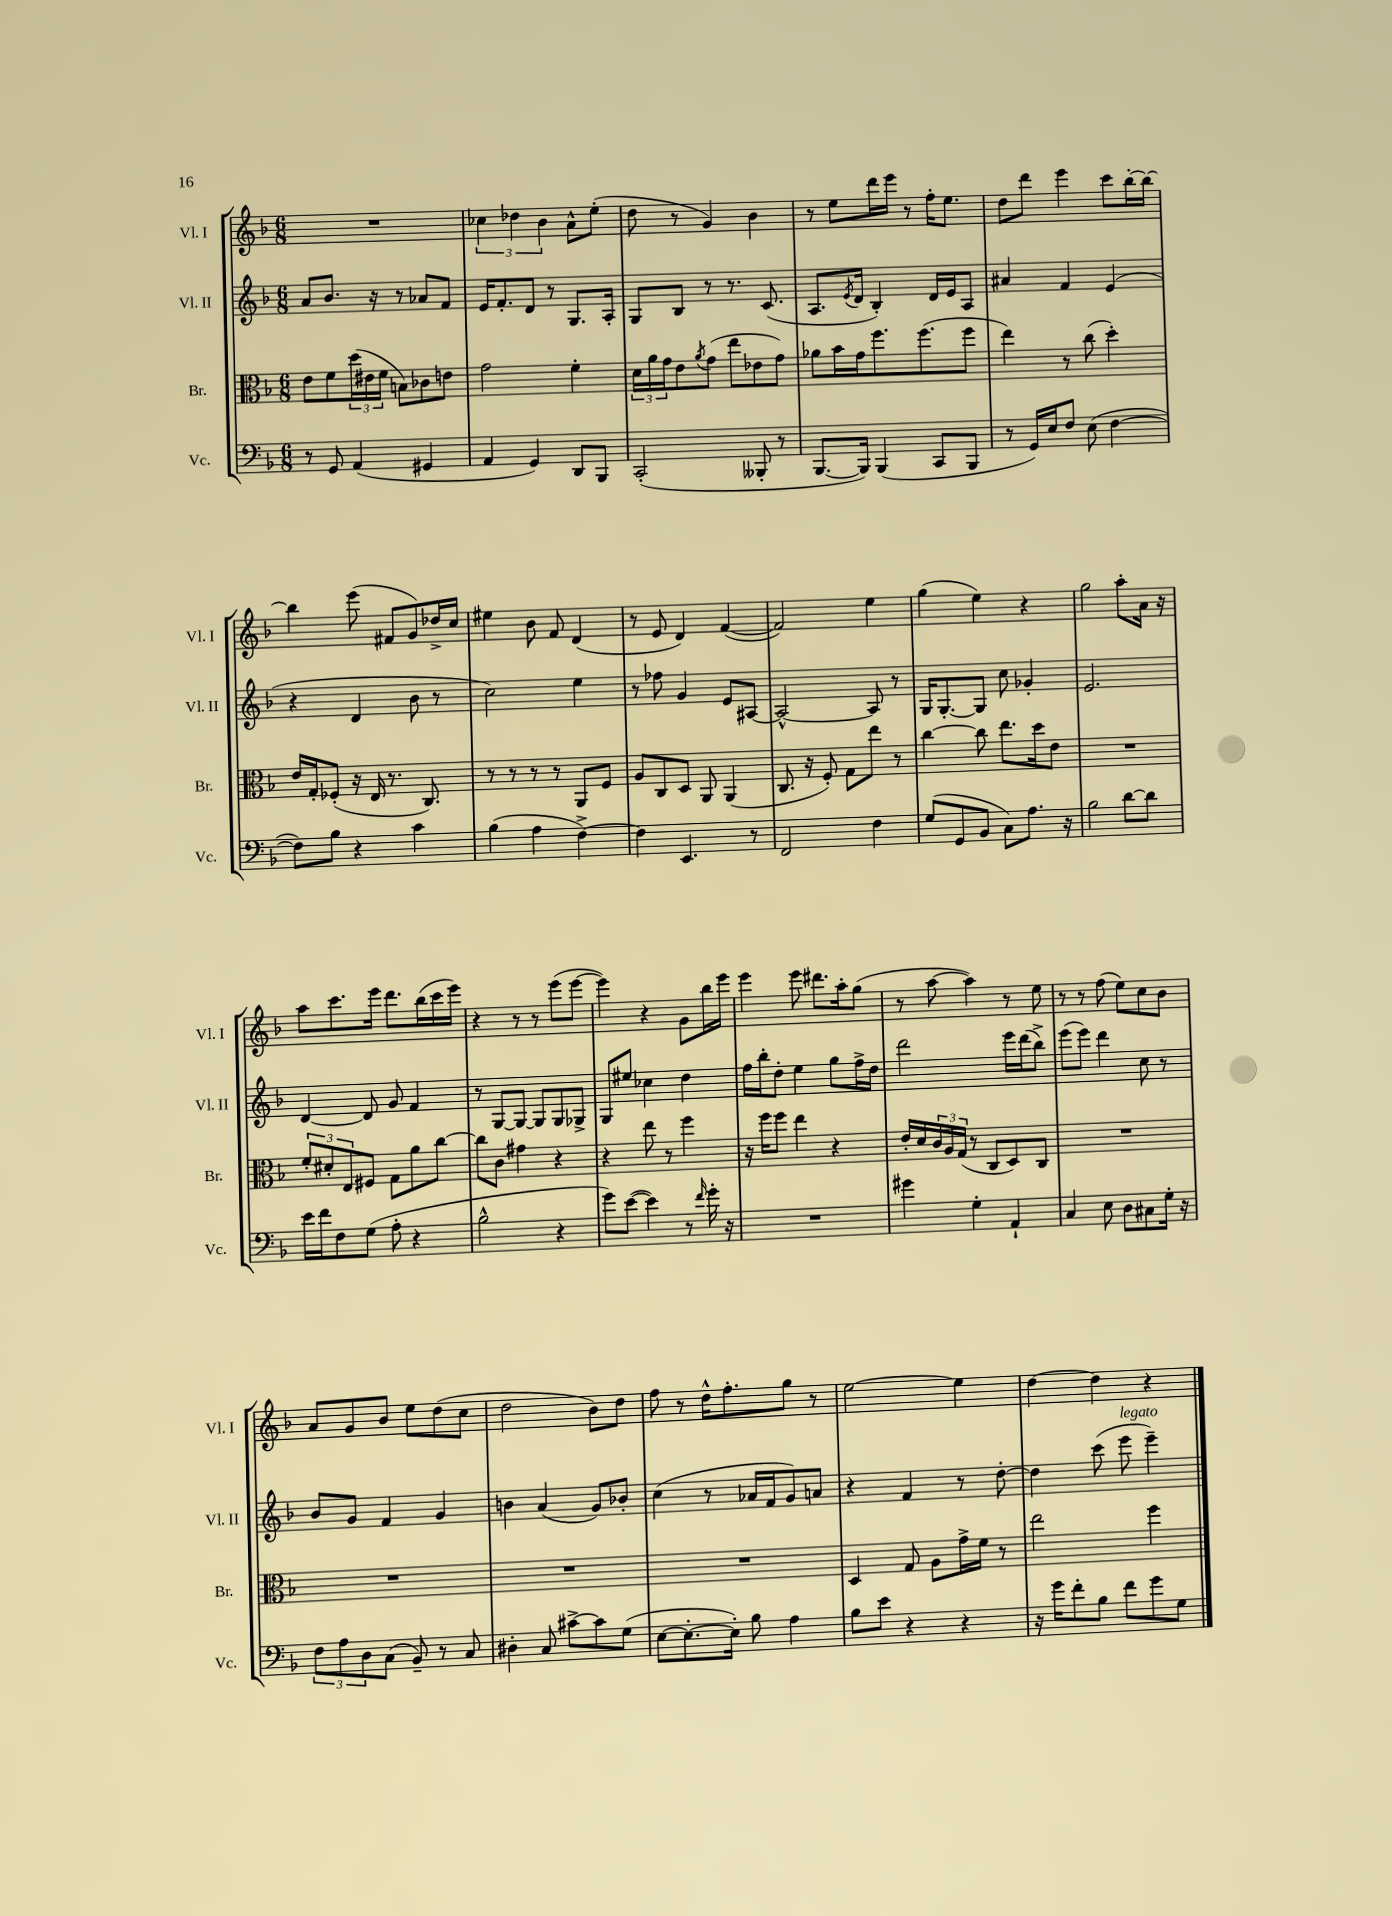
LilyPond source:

<<
\new StaffGroup <<
\new Staff = "s0" \with { instrumentName = "Vl. I" shortInstrumentName = "Vl. I" } {
    \clef treble \key f \major \numericTimeSignature \time 6/8
    R2. |
    \tuplet 3/2 { ces''4 des''4 bes'4 } a'8-^ e''8-.( |
    d''8 r8 g'4) bes'4 |
    r8 e''8 d'''16 e'''16 r8 f''16-. e''8. |
    d''8 d'''8 e'''4 c'''8 bes''16~-. bes''16~ |
    bes''4 e'''8( fis'8 g'8) des''16-> c''16 |
    eis''4 bes'8 f'8 d'4( |
    r8 e'8 d'4) f'4~( |
    f'2) e''4 |
    g''4( e''4) r4 |
    g''2 a''8-. a'16 r16 |
    a''8 c'''8. e'''16 d'''8. bes''16( c'''16 e'''16) |
    r4 r8 r8 e'''8( e'''8~ |
    e'''4) r4 g'8 bes''16 e'''16 |
    e'''4 e'''8 dis'''8. a''16-. g''8( |
    r8 a''8~ a''4) r8 e''8 |
    r8 r8 f''8( e''8) c''8 bes'8 |
    a'8 g'8 bes'8 e''8 d''8( c''8 |
    d''2 bes'8) d''8 |
    f''8 r8 d''16-^ f''8.-. g''8 r8 |
    e''2~ e''4 |
    d''4~ d''4 r4 \bar "|." |
}
\new Staff = "s1" \with { instrumentName = "Vl. II" shortInstrumentName = "Vl. II" } {
    \clef treble \key f \major \numericTimeSignature \time 6/8
    a'8 bes'8. r16 r8 aes'8 f'8 |
    e'16 f'8.-. d'8 r8 g8. a16-. |
    g8 bes8 r8 r8. c'8.( |
    a8. \acciaccatura { e'8 } d'16 bes4-.) d'16 e'16 a8 |
    ais'4 f'4 e'4( |
    r4 d'4 bes'8 r8 |
    c''2) e''4 |
    r8 fes''8 g'4 e'8 ais8~ |
    ais2~-^ ais8 r8 |
    g16 g8.~-. g8 c''8 ges'4-. |
    e'2. |
    d'4~ d'8 g'8 f'4 |
    r8 g8~ g8~ g8 g8 ges8-> |
    g8 eis''8 ces''4 d''4 |
    f''16 bes''16-. d''8-. e''4 g''8 f''16-> d''16 |
    d'''2 e'''16 d'''16( bes''8->) |
    e'''8( e'''8) d'''4 c''8 r8 |
    bes'8 g'8 f'4 g'4 |
    b'4 a'4( g'8) bes'8-. |
    c''4( r8 aes'16 f'16 g'8) a'8 |
    r4 f'4 r8 d''8~-. |
    d''4 c'''8( e'''8^\markup { \italic "legato" } e'''4--) \bar "|." |
}
\new Staff = "s2" \with { instrumentName = "Br." shortInstrumentName = "Br." } {
    \clef alto \key f \major \numericTimeSignature \time 6/8
    e'8 f'8 \tuplet 3/2 { d''16( eis'16 f'16 } b8) ces'8 e'8 |
    g'2 f'4-. |
    \tuplet 3/2 { d'16 a'16 g'16 } e'8 \acciaccatura { a'8 } g'8( e''8 ees'8 g'8) |
    aes'8 bes'16 g'16 f''8. f''8.( f''8 |
    e''4) r8 c''8( d''4-.) |
    e'16 g16-. fes8-.( r16 e16 r8. c8.) |
    r8 r8 r8 r8 a,8 f8 |
    a8 c8 d8 a,8 a,4( |
    c8. r16 f8-.) g8 e''8 r8 |
    c''4~ c''8 e''8. d''16 e'8 |
    R2. |
    \tuplet 3/2 { f'8-. dis'8-. e8 } fis8 g8 a'8 c''8~ |
    c''8 c'8 gis'4 r4 |
    r4 e''8 r8 f''4 |
    r16 f''16 f''8 e''4 r4 |
    e'16-. d'16 \tuplet 3/2 { c'16 a16 g16( } r8 c8 d8) c8 |
    R2. |
    R2. |
    R2. |
    R2. |
    d4 g8 a8 g'16-> f'16 r8 |
    e''2 f''4 \bar "|." |
}
\new Staff = "s3" \with { instrumentName = "Vc." shortInstrumentName = "Vc." } {
    \clef bass \key f \major \numericTimeSignature \time 6/8
    r8 g,8 a,4( gis,4 |
    a,4 g,4) d,8 bes,,8 |
    c,2-.( beses,,8-. r8 |
    bes,,8.~ bes,,16) bes,,4( c,8 bes,,8 |
    r8 g,16) e16 f8 e8( f4~ |
    f8) bes8 r4 c'4 |
    bes4( a4 f4~->) |
    f4 e,4. r8 |
    f,2 f4 |
    g8( g,8 bes,8 c8) a8. r16 |
    bes2 d'8~ d'8 |
    e'16 f'16 f8 g8( a8-. r4 |
    bes2-^ r4 |
    g'8) e'8~( e'4) r8 \grace { f'16 } g'16-. r16 |
    R2. |
    gis'4 g4-. a,4-! |
    c4 e8 d8 cis8 g16-. r16 |
    \tuplet 3/2 { f8 a8 d8 } c8( bes,8--) r8 c8 |
    dis4-. c8 cis'8~-> cis'8 g8( |
    e8~ e8.~-. e16-.) bes8 a4 |
    bes8 e'8 r4 r4 |
    r16 g'16 f'8-. bes8 f'8 g'8 g8 \bar "|." |
}
>>
>>
\layout { \context { \Score \remove "Bar_number_engraver" } }
